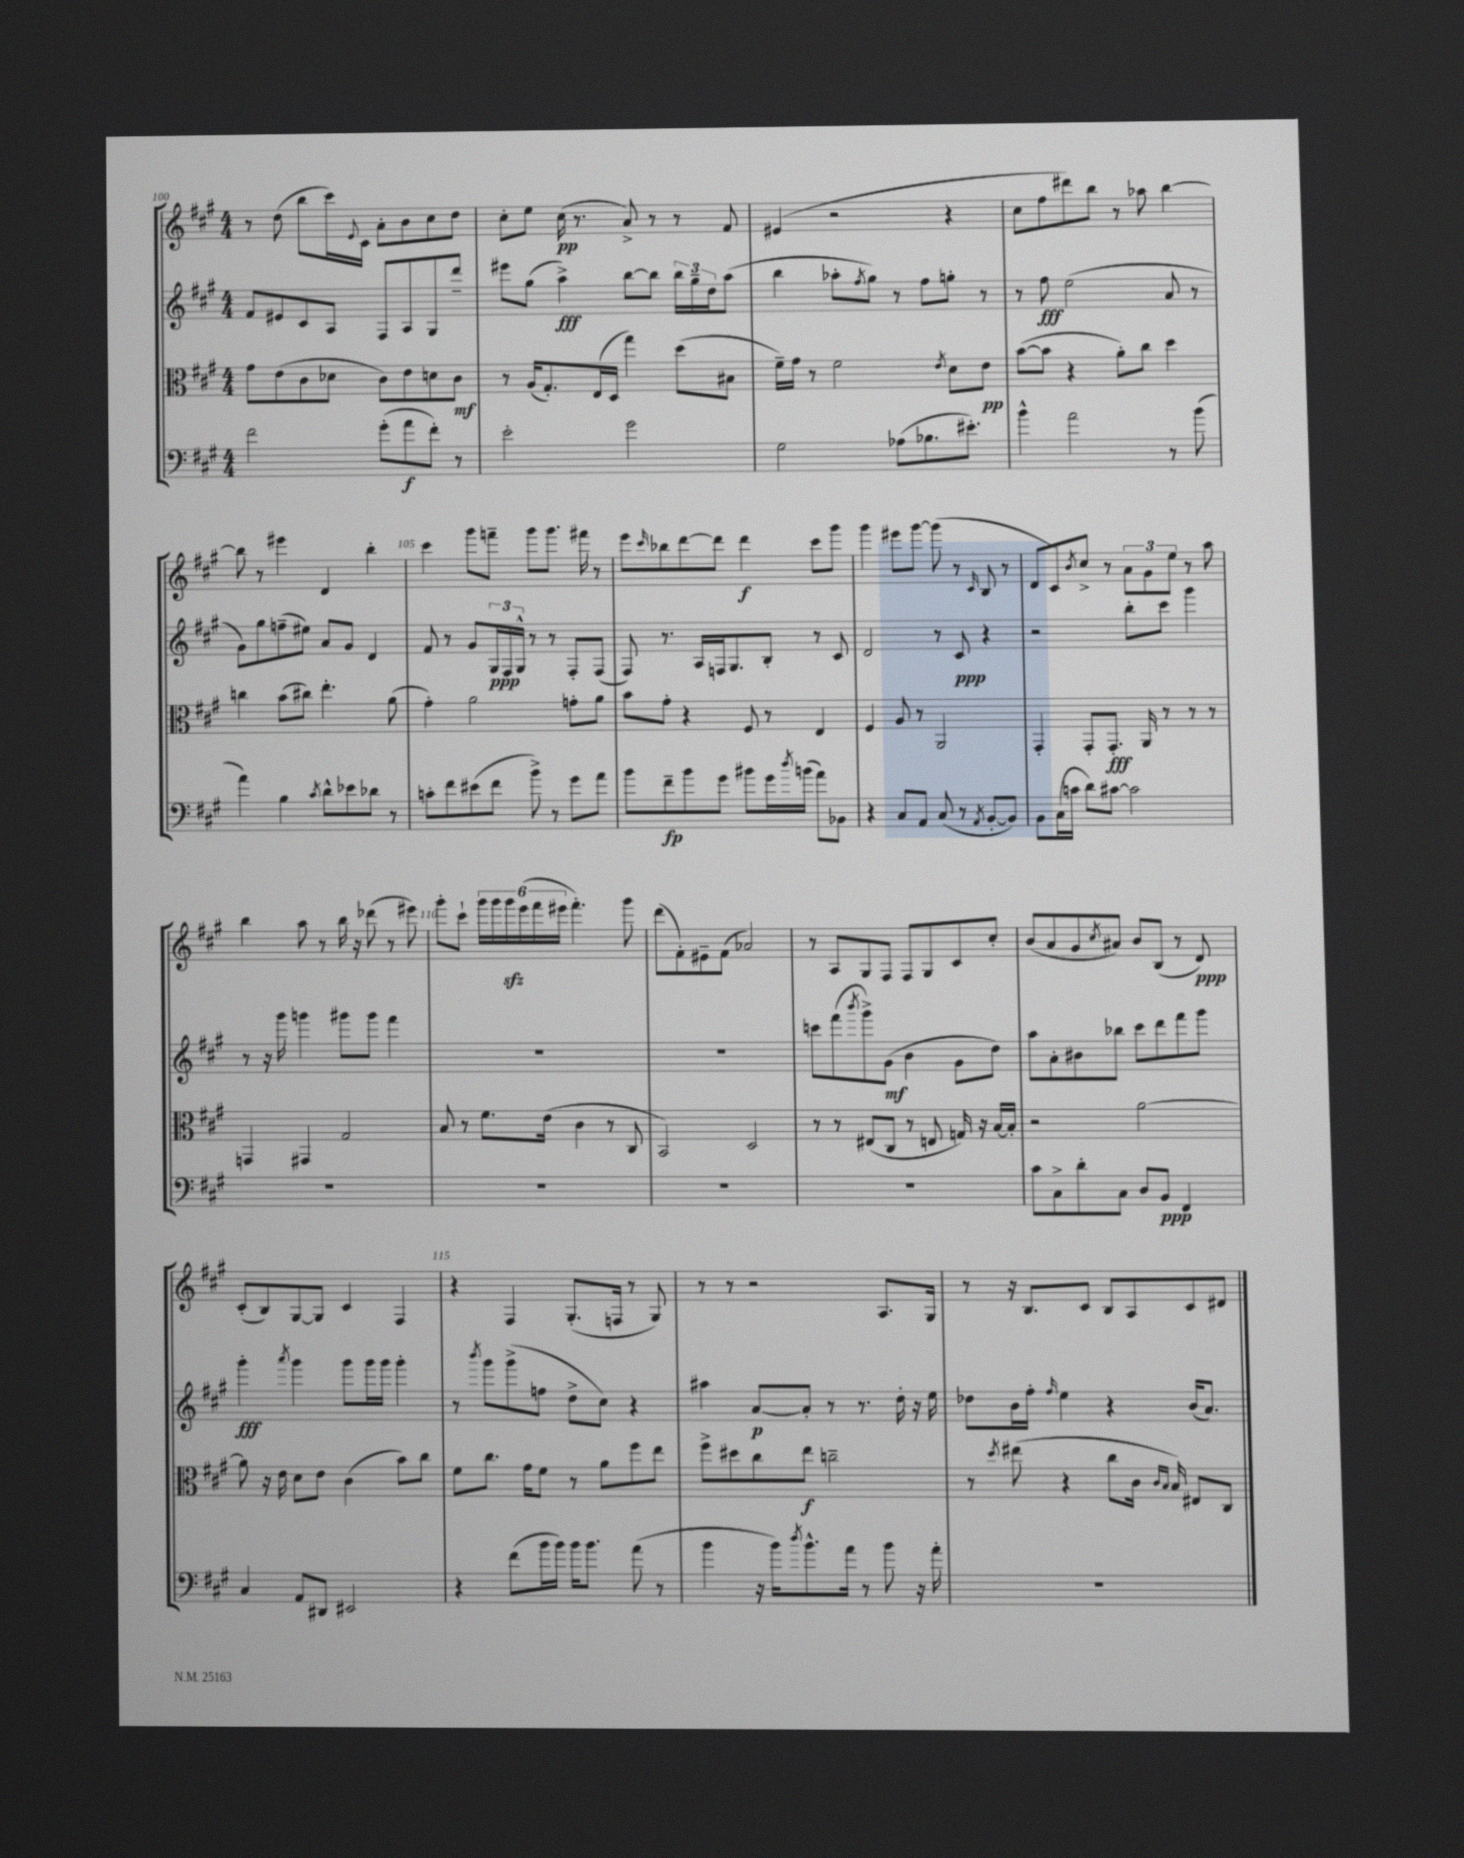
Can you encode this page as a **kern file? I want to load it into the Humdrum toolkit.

**kern	**kern	**kern	**kern
*staff4	*staff3	*staff2	*staff1
*clefF4	*clefC3	*clefG2	*clefG2
*k[f#c#g#]	*k[f#c#g#]	*k[f#c#g#]	*k[f#c#g#]
*M4/4	*M4/4	*M4/4	*M4/4
2f#	8g#	8f#	8r
.	(8e	8e#	(8dd
.	8c#	8c#	8bb
.	8d-	8A	16ccc#)
.	.	.	8qqe
.	.	.	16c#
(8g#'	8c#)	8F#	8a'
8a	8e	8A	8b
8f#')	8d	8G#	8cc#
8r	8c#	8ddd~	8dd
=	=	=	=
2e'	8r	8eee#	8cc#'
.	(16A	(8gg#	8ee
.	8.G#')	.	.
.	.	4aa^)	(16cc#
.	.	.	8.r
.	(16E	.	.
.	16D	.	.
2g#	4gg#)	[8bb	8a^)
.	.	8bb]	8r
.	(8dd	24bb	8r
.	.	24gg#~	.
.	.	24dd	.
.	8B#	(8aa	8f#
=	=	=	=
2G#	16f#~)	4bb	(4e#
.	16g#	.	.
.	8r	.	.
.	2f#	8aa-'	2r
.	.	8qff#	.
.	.	8gg#)	.
(8A-	.	8r	.
8.B-	.	8ff#	.
.	8qe	.	.
.	8d	8gg'	4r
8.e#')	.	.	.
.	8e	8r	.
=	=	=	=
4b^^	([8b	8r	8cc#
.	8b]	8ff#	8ff#
2a	4r	(2ee	8ddd#)
.	.	.	8bb
.	8a')	.	8r
.	8cc#	.	8aa-
8r	4dd	8a	[4bb
(8b	.	8r	.
=	=	=	=
4a)	4cc	8g#)	8bb]
.	.	8gg#	8r
4B	(8b	(8ff~	4eee#
.	8cc#)	8ee#)	.
8qc#	.	.	.
8d^^	4.ee'	8a	4d
8e-	.	8g#	.
8d-	.	4d	4bb'
8r	(8a	.	.
=	=	=	=
8c'	4g#')	8f#	4ccc#
8f#	.	8r	.
(8e#	2a	8g#	8ggg#
8f#	.	24G#	8fff~
.	.	24F#	.
.	.	24G#^^	.
8b^)	.	8r	8ggg#
8r	.	8r	8.ggg#
8g#	8g'	8F#'	.
.	.	.	16fff#
8a	8a	(8F#	8r
=	=	=	=
8b	8b	8F#)	8eee
.	.	.	16qqccc#
8f#~	8g#'	8.r	8bb-
8b	4r	.	[8ddd
.	.	16A	.
8g#	.	16F	8ddd]
.	.	8.G#	.
8b#	8F#	.	4ddd
16g#	8r	8B'	.
8qdd	.	.	.
(16b	.	.	.
8a)	4E	8r	8ccc#
8BB-	.	8c#	8ggg#
=	=	=	=
4r	4F#	2d	4ggg#
8C#	8A	.	8eee#
8AA	8r	.	[8ggg#
(8C#	2AA	8r	(8ggg#]
8r	.	8c#	8r
8qAA	.	.	16qqc#
[8BB'	.	4r	8B
8BB])	.	.	8r
=	=	=	=
8BB	4GG#'	2r	8d
(16C#	.	.	8c#)
16c	.	.	.
.	.	.	8qb
8d)	8GG#'	.	8cc#^
[8c#	8.GG#'	.	8r
2c#]	.	8bb'	12a
.	16AA	.	.
.	.	.	12g#
.	8r	8ccc#	.
.	.	.	12ee
.	8r	4ggg#	8r
.	8r	.	8aa
=	=	=	=
1r	4GG	8r	4bb
.	.	16r	.
.	.	16ggg#	.
.	4GG#	4ggg	8aa
.	.	.	8r
.	2G#	8ggg#	16bb
.	.	.	16r
.	.	8ggg#	(8ddd-
.	.	4fff#	8r
.	.	.	8eee#)
=	=	=	=
1r	8B	1r	8ggg#'
.	8r	.	8ccc#`
.	8.f#	.	24ggg#
.	.	.	24ggg#
.	.	.	24ggg#
.	.	.	(24eee
.	.	.	24fff#
.	(16e	.	.
.	.	.	24eee#
.	4c#	.	4.fff#')
.	8r	.	.
.	8C#	.	8ggg#
=	=	=	=
1r	2BB)	1r	(8ddd
.	.	.	8f#')
.	.	.	8e#~
.	.	.	(8f#
.	2D	.	2a-)
=	=	=	=
1r	8r	8ccc	8r
.	8r	(8fff#	8A
.	.	8qbbb	.
.	(8E#	8ggg#^)	8G#
.	8C#	(8g#	8F#
.	8r	4b	8F#
.	8E	.	8G#
.	16G)	8g#	8c#
.	16r	.	.
.	[16B	8dd)	8cc#'
.	16B']	.	.
=	=	=	=
8c#	2r	8aa	(8b
8C#^	.	8a'	8a
8d'	.	8b#	8g#
.	.	.	8qcc#
8C#	.	8bb-	8a#)
8D	[2a	8ccc#	8b
8BB	.	8ddd	(8B
4FF#	.	8fff#	8r
.	.	8ggg#	8d)
=	=	=	=
4C#	8a]	4ggg#'	(8c#'
.	16r	.	8B)
.	16e	.	.
.	.	8qaaa	.
8AA	8d	4ggg#	[8G#
8DD#	8e	.	8G#]
2EE#	(4c#	8ggg#	4c#
.	.	16ggg#	.
.	.	16ggg#	.
.	8b)	4ggg#'	4F#
.	8cc#	.	.
=	=	=	=
4r	8f#	8r	4r
.	.	8qbbb	.
.	8.cc#	8ggg#	.
(8f#	.	(8ggg#^	4F#
.	16g#	.	.
16b	8f#	8ff	.
16b)	.	.	.
16b	8r	8dd^	(8.G#'
8.b	.	.	.
.	8a	8cc#)	.
.	.	.	16F
(8a	8ff#	4r	8r
8r	8ee	.	8G#)
=	=	=	=
4b	8ff#^	4aa#	8r
.	8dd#	.	8r
16r	8cc#	[8a	2r
16b)	.	.	.
8qdd	.	.	.
8.b^^	8ee	8a']	.
.	2cc~	8r	.
16a	.	.	.
8r	.	8.r	.
8b	.	.	8.A
.	.	16dd'	.
16r	.	16r	.
16a'	.	16ee	16G#
=	=	=	=
1r	8r	8dd-	8r
.	8qdd	.	.
.	(8ee#	16b	16r
.	.	16ff#'	8.B
.	.	16qqff#	.
.	4r	4ee	.
.	.	.	8c#
.	8cc#	4r	8B
.	16c#	.	8A
.	16qqc#	.	.
.	16qqB	.	.
.	16B)	.	.
.	8E#	(16b	8c#
.	.	8.a)	.
.	8C#	.	8d#
==	==	==	==
*-	*-	*-	*-
